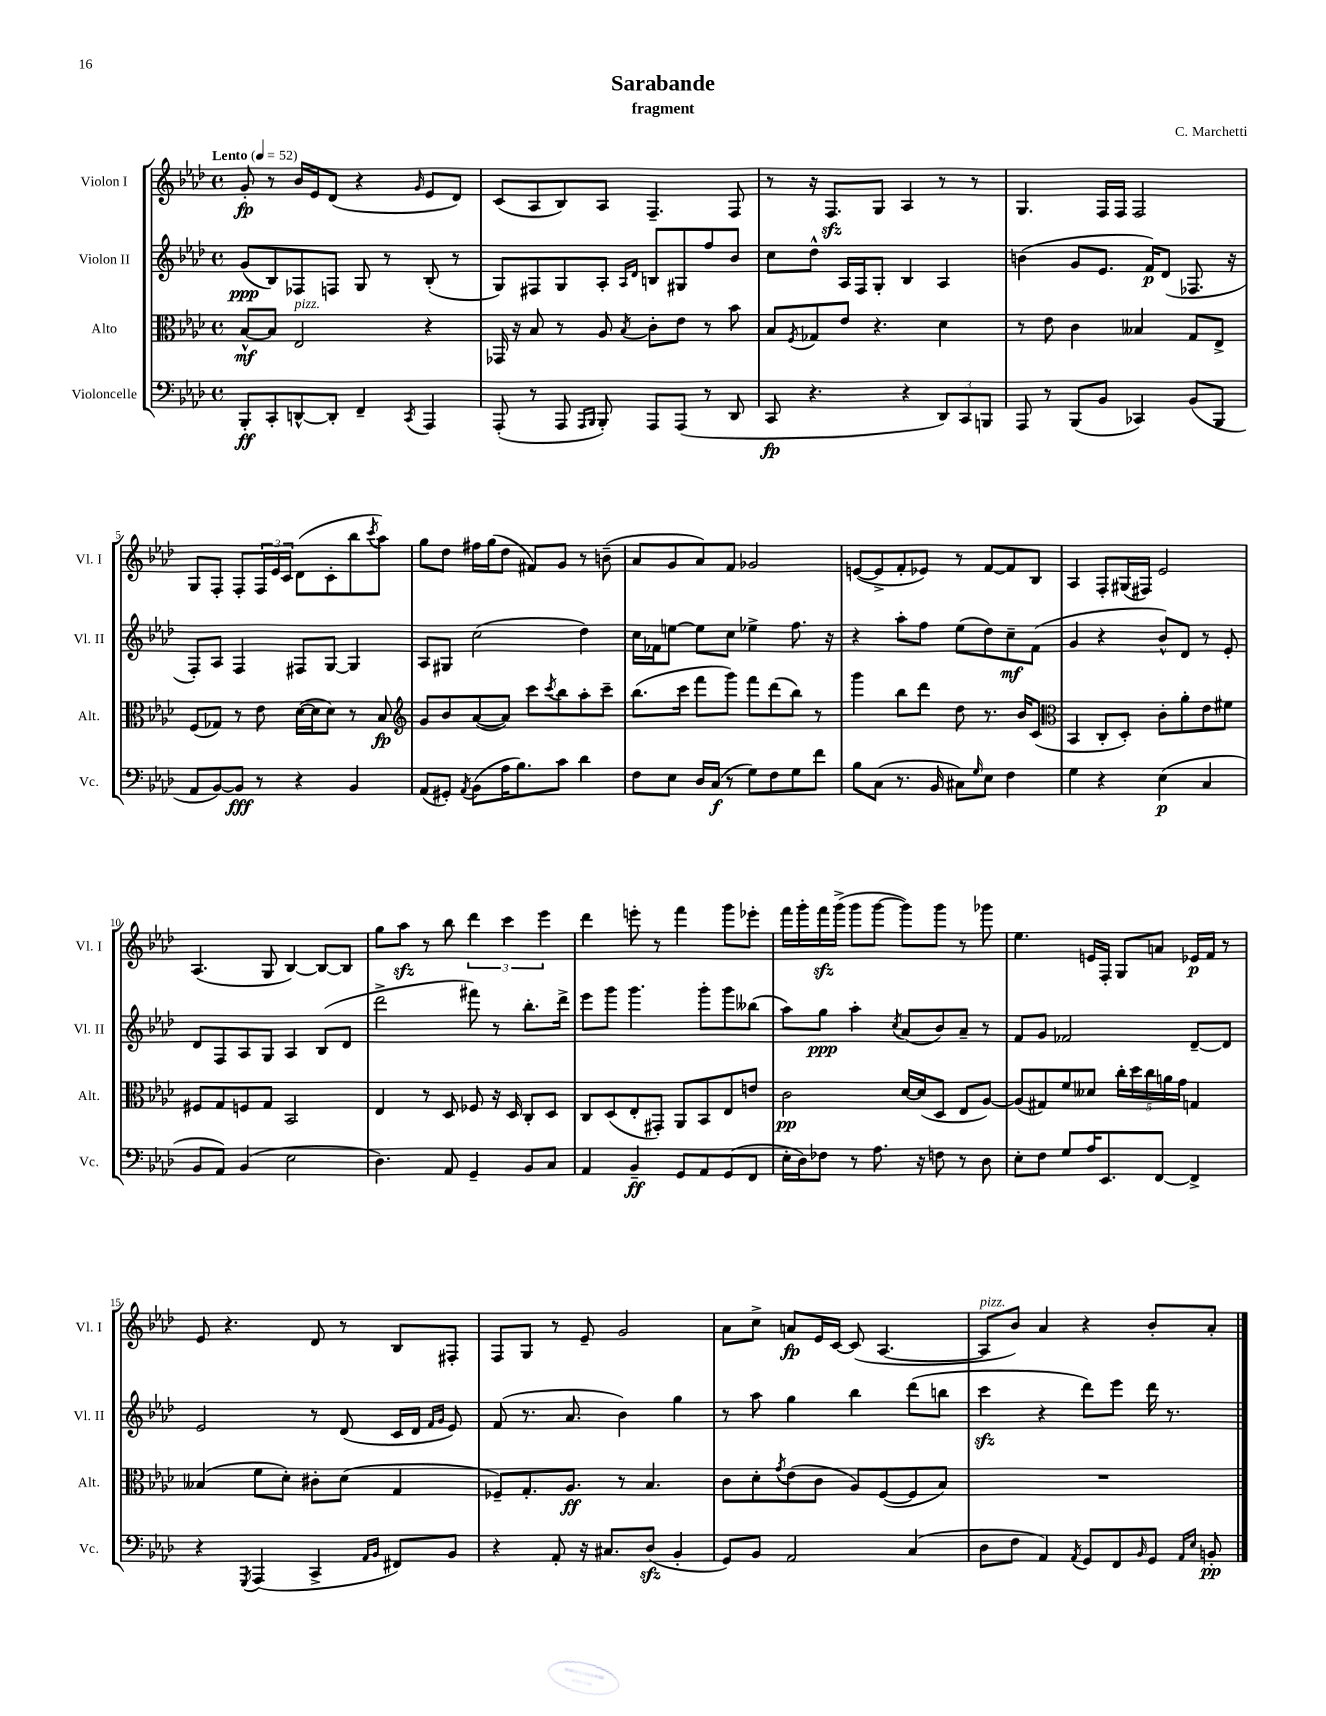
\header { title = "Sarabande" composer = "C. Marchetti" subtitle = "fragment" }
<<
\new StaffGroup <<
\new Staff = "s0" \with { instrumentName = "Violon I" shortInstrumentName = "Vl. I" } {
    \clef treble \key aes \major \defaultTimeSignature \time 4/4 \tempo "Lento" 4 = 52
    g'8-.\fp r8 bes'16 ees'16 des'8( r4 \grace { g'16 } ees'8 des'8) |
    c'8( aes8 bes8) aes8 f4.-- f8 |
    r8 r16 f8.\sfz g8 aes4 r8 r8 |
    g4. f16 f16 f2 |
    g8 f8-. f8-. \tuplet 3/2 { f16 ees'16 c'16 } des'8( c'8-. bes''8 \acciaccatura { c'''8 } aes''8) |
    g''8 des''8 fis''16 g''16( des''8 fis'8) g'8 r8 b'8--( |
    aes'8 g'8 aes'8) f'8 ges'2 |
    e'8~( e'8-> f'8-. ees'8) r8 f'8~ f'8 bes8 |
    aes4 f8-. gis16( fis16) ees'2 |
    aes4.( g8 bes4~) bes8~ bes8 |
    g''8 aes''8\sfz r8 bes''8 \tuplet 3/2 { des'''4 c'''4 ees'''4 } |
    des'''4 e'''8-. r8 f'''4 g'''8 ees'''8-. |
    f'''16 g'''16-. f'''16\sfz g'''16->( g'''8 g'''8~ g'''8) g'''8 r8 ges'''8 |
    ees''4. e'16 f16-. g8 a'8 ees'16\p f'16 r8 |
    ees'8 r4. des'8 r8 bes8 fis8-. |
    f8 g8 r8 ees'8-- g'2 |
    aes'8 c''8-> a'8\fp ees'16 c'16~ c'8( aes4.~ |
    aes8^\markup { \italic "pizz." } bes'8) aes'4 r4 bes'8-. aes'8-. \bar "|." |
}
\new Staff = "s1" \with { instrumentName = "Violon II" shortInstrumentName = "Vl. II" } {
    \clef treble \key aes \major \defaultTimeSignature \time 4/4
    g'8\ppp( bes8) fes8 f8 g8 r8 bes8-.( r8 |
    g8) fis8 g8 aes8-. \grace { aes16 des'16 } b8 gis8 f''8 bes'8 |
    c''8 des''8-^ aes16 f16 g8-. bes4 aes4 |
    b'4( g'8 ees'8. f'16\p) des'8( fes8. r16 |
    f8-.) aes8 f4 fis8 g8~ g4 |
    aes8 gis8 c''2( des''4) |
    c''16 fes'16 e''8~ e''8 c''8 ees''4-> f''8. r16 |
    r4 aes''8-. f''8 ees''8( des''8) c''8--\mf f'8( |
    g'4 r4 bes'8-^) des'8 r8 ees'8-. |
    des'8 f8 aes8 g8 aes4 bes8( des'8 |
    des'''2-> fis'''8) r8 bes''8.-. des'''16-> |
    ees'''8 g'''8 g'''4. g'''8-. g'''8 beses''8( |
    aes''8) g''8\ppp aes''4-. \acciaccatura { c''8 } aes'8( bes'8) aes'8-- r8 |
    f'8 g'8 fes'2 des'8~-- des'8 |
    ees'2 r8 des'8( c'16 des'16 \grace { f'16 g'16 } ees'8) |
    f'8( r8. aes'8. bes'4) g''4 |
    r8 aes''8 g''4 bes''4 des'''8( b''8 |
    c'''4\sfz r4 des'''8) ees'''8 des'''16 r8. \bar "|." |
}
\new Staff = "s2" \with { instrumentName = "Alto" shortInstrumentName = "Alt." } {
    \clef alto \key aes \major \defaultTimeSignature \time 4/4
    bes8~-^\mf bes8 ees2^\markup { \italic "pizz." } r4 |
    ges,16 r16 bes8 r8 aes8 \acciaccatura { bes8 } c'8-. ees'8 r8 bes'8 |
    bes8 \acciaccatura { f8 } ges8 ees'8 r4. des'4 |
    r8 ees'8 c'4 beses4 g8 ees8-> |
    f8( ges8) r8 ees'8 des'16~( des'16 des'8) r8 bes8\fp |
    \clef treble g'8 bes'8 aes'8~( aes'8) c'''8 \acciaccatura { c'''8 } bes''8 aes''8-. c'''8-- |
    bes''8.( c'''16 f'''8 g'''8) f'''8 des'''8( bes''8) r8 |
    g'''4 bes''8 des'''8 des''8 r8. bes'16 c'8( |
    \clef alto bes,4 c8-. des8-.) c'8-. aes'8-. ees'8 fis'8 |
    fis8 g8 f8 g8 bes,2 |
    ees4 r8 des8 fes8 r16 des16 c8-. des8 |
    c8 des8( ees8-. gis,8-.) aes,8 bes,8 ees8 e'8 |
    c'2\pp des'16~ des'16( des8 ees8 aes8~) |
    aes8( gis8) f'8 deses'8 \tuplet 5/4 { c''16-. des''16 c''16 a'16 g'16 } g4 |
    beses4( f'8 des'8-.) cis'8-. des'8( g4 |
    fes8--) g8.-. aes8.\ff r8 bes4. |
    c'8 des'8-. \acciaccatura { g'8 } ees'8( c'8 aes8) f8~( f8 bes8) |
    R1 \bar "|." |
}
\new Staff = "s3" \with { instrumentName = "Violoncelle" shortInstrumentName = "Vc." } {
    \clef bass \key aes \major \defaultTimeSignature \time 4/4
    bes,,8-.\ff c,8-. d,8~-^ d,8-. f,4-- \acciaccatura { c,8 } aes,,4 |
    aes,,8-.( r8 aes,,8 \grace { aes,,16 bes,,16 } bes,,8-.) aes,,8 aes,,8( r8 des,8 |
    c,8\fp r4. r4 \tuplet 3/2 { des,8) c,8 b,,8 } |
    aes,,8 r8 bes,,8( bes,8 ces,4) bes,8( bes,,8 |
    aes,8 bes,8~) bes,8\fff r8 r4 bes,4 |
    aes,8( gis,8-.) \acciaccatura { aes,8 } bes,8( aes16 bes8.) c'8 des'4 |
    f8 ees8 des16 c16\f( r8 g8) f8 g8 f'8 |
    bes8 c8( r8. bes,16 cis8) \grace { g16 } ees8 f4 |
    g4 r4 ees4\p( c4 |
    bes,8 aes,8) bes,4( ees2 |
    des4.) aes,8 g,4-- bes,8 c8 |
    aes,4 bes,4--\ff g,8 aes,8 g,8( f,8 |
    ees16-. des16) fes8 r8 aes8. r16 f8 r8 des8 |
    ees8-. f8 g8 aes16 ees,8. f,8~ f,4-> |
    r4 \acciaccatura { g,,8 } aes,,4( c,4-> \grace { aes,16 bes,16 } fis,8) bes,8 |
    r4 aes,8-. r16 cis8. des8\sfz( bes,4-. |
    g,8) bes,8 aes,2 c4( |
    des8 f8 aes,4) \acciaccatura { aes,8 } g,8 f,8 \grace { bes,16 } g,8 \grace { aes,16 ees16 } b,8-.\pp \bar "|." |
}
>>
>>
